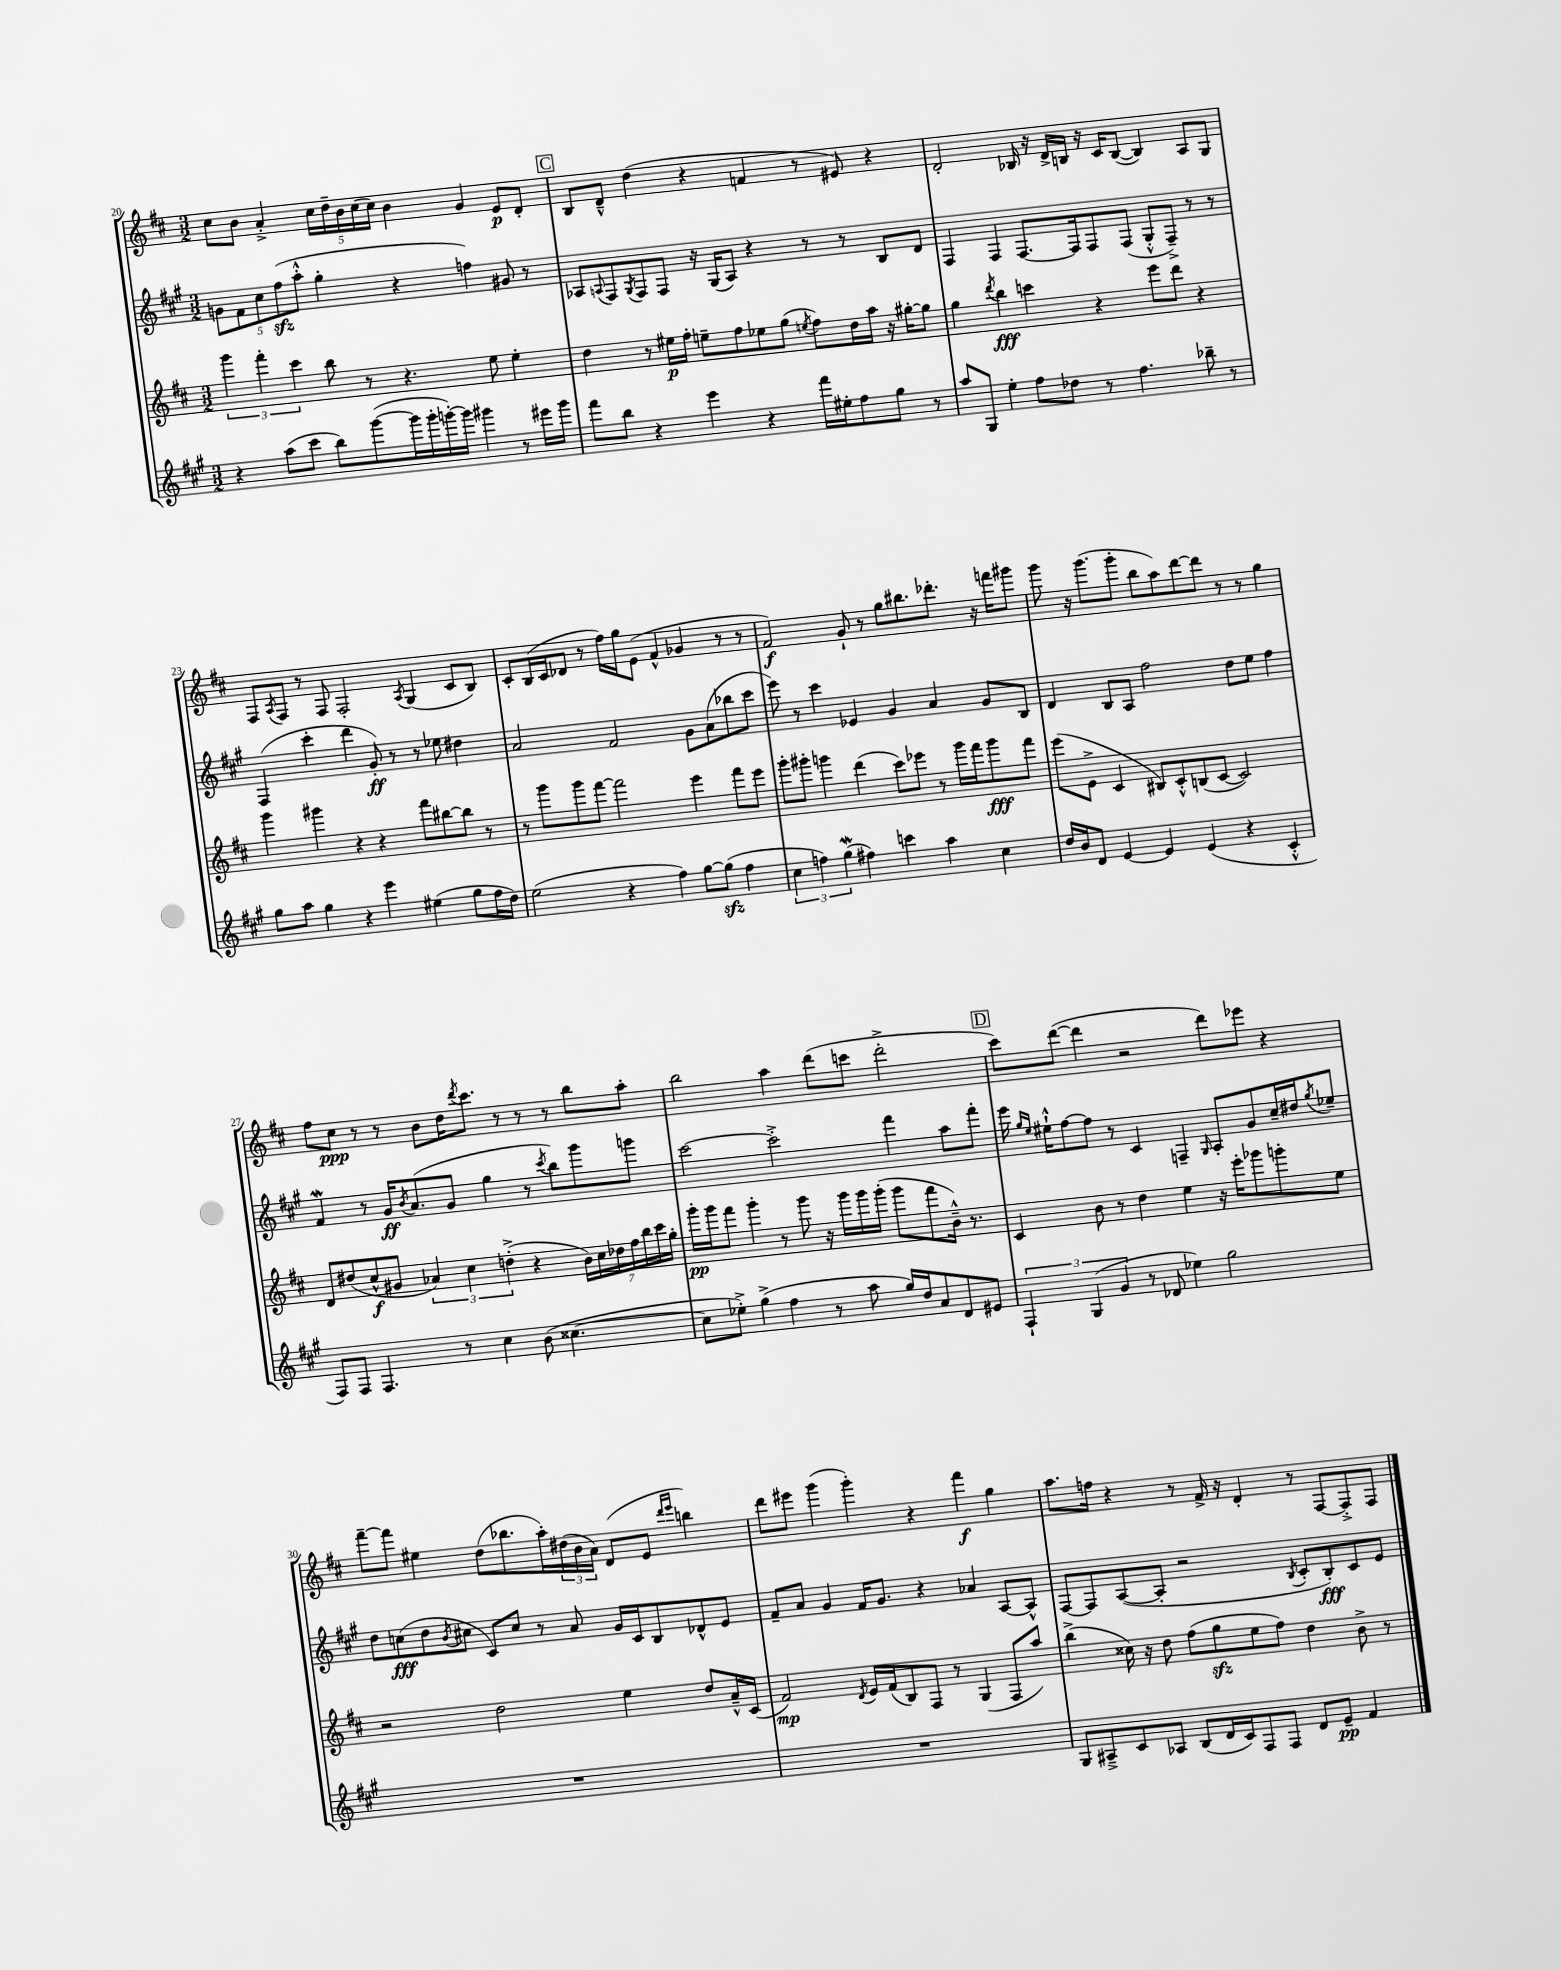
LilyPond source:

<<
\new StaffGroup <<
\new Staff = "s0" {
    \clef treble \key d \major \numericTimeSignature \time 3/2
    cis''8 b'8 a'4-.-> \tuplet 5/4 { cis''16 d''16-- b'16 cis''16( cis''16) } b'4 g'4 e'8\p d'8-. |
    \mark \markup { \box "C" } b8 d'8---^ d''4( r4 f'4 r8 eis'8) r4 |
    d'2-. bes16 r16 d'16-> b16 r16 cis'16 b8~( b4) a8 g8 |
    fis8 \acciaccatura { a8 } fis8 r8 fis8 fis2-. \acciaccatura { a8 } g4( cis'8 b8) |
    cis'8-. b16( cis'16 des'8 r8 fis''16) g''16 e'8( fis'4-^ ges'4 r8 r8 |
    fis'2\f) g'8-! r8 g''8 bis''8. des'''8.-. r16 f'''16 gis'''8 |
    g'''8 r16 g'''8.( g'''8-. b''8 a''8) d'''8~ d'''8 r8 r8 g''4 |
    fis''8 cis''8\ppp r8 r8 b'8 d''16 \acciaccatura { d'''8 } cis'''8. r8 r8 r8 b''8 a''8-. |
    b''2 a''4 d'''8( c'''8 d'''2-.-> |
    \mark \markup { \box "D" } cis'''8) d'''8~( d'''4 r2 d'''8) ees'''8 r4 |
    fis'''8~-- fis'''8 eis''4 d''8( bes''8. a''16-.) \tuplet 3/2 { dis''16( b'16 a'16) } d'8( e'8 \grace { d'''16 e'''16 } b''4) |
    d'''8 eis'''8 g'''4( g'''4-.) r4 fis'''4\f g''4 |
    a''8. f''16 r4 r8 fis'16-> r16 d'4-. r8 fis8~ fis8-.-> fis8 \bar "|." |
}
\new Staff = "s1" {
    \clef treble \key a \major \numericTimeSignature \time 3/2
    \tuplet 5/4 { g'8 fis'8 cis''8 fis''8\sfz( a''8-.-^ } gis''4-. r4 f''4) gis'8 r8 |
    \mark \markup { \box "C" } aes8 \appoggiatura { a8 } fis8 \acciaccatura { gis8 } fis8 fis8 r16 gis16( a8) r4 r8 r8 b8 d'8 |
    fis4 fis4 fis8.~ fis16 fis8 fis8( gis8-.-^ fis8--->) r8 r8 |
    fis4( cis'''4-. d'''4 gis'8-.\ff) r8 r8 ees''8 dis''4 |
    a'2 fis'2 gis'8 a'8( bes''8 cis'''8 |
    e'''8) r8 cis'''4 ees'4 gis'4 a'4 gis'8 b8 |
    d'4 b8 a8 fis''2 d''8 e''8 fis''4 |
    fis'4\mordent r8 gis'16\ff \acciaccatura { b'8 } a'8.( gis'8 gis''4 r8 \acciaccatura { cis'''8 } b''8) gis'''8 g'''8 |
    cis'''2~ cis'''2-.-> fis'''4 a''8 fis'''8-. |
    \mark \markup { \box "D" } e'''16 \grace { gis''16 e''16 } eis''16-!-^ fis''8~ fis''8 r8 cis'4 f4-- \grace { gis16 } a8-. gis'8 cis''16-- dis''16 \acciaccatura { gis''8 } ees''8-- |
    d''8 c''8\fff( d''8 \acciaccatura { b'8 } cis''8 cis'8) cis''8 r8 a'8 gis'16 cis'16 b8 des'8-^ e'8 |
    fis'8-- a'8 gis'4 fis'16 gis'8. r4 aes'4 a8~ a8-^ |
    fis8~ fis8 a8~( a8-. r2 \acciaccatura { b8 } cis'8-. b8-.\fff) cis'8 e'8 \bar "|." |
}
\new Staff = "s2" {
    \clef treble \key d \major \numericTimeSignature \time 3/2
    \tuplet 3/2 { g'''4 fis'''4-. cis'''4 } b''8 r8 r4. e''8 e''4-. |
    \mark \markup { \box "C" } d''4 r8 eis''16\p fis''16-. e''8-- fis''8 ees''8 g''8( \acciaccatura { e''8 } fis''8) d''16 a''16 r16 gis''16~-. gis''8 |
    g''4 \acciaccatura { d'''8 } b''4\fff c'''4 r4 e'''8 d'''8 r4 |
    g'''4 gis'''4 r4 r4 fis'''8 bis''8~ bis''8 r8 |
    r8 g'''8 g'''8 fis'''8~ fis'''2 e'''4 fis'''8 e'''8 |
    g'''8-. gis'''8-. g'''4 d'''4( cis'''8) ees'''8 r8 g'''16 fis'''16 g'''8\fff fis'''8 |
    e'''8( e'8-> cis'4 bis8) cis'8-.-^ b8( cis'8~ cis'2) |
    d'8 dis''8( cis''8-^\f gis'8 \tuplet 3/2 { aes'4) cis''4 d''4-.->( } r4 \tuplet 7/4 { b'16) cis''16 des''16 fis''16 b''16 cis'''16 g''16-. } |
    g'''16-.\pp g'''16 fis'''8 g'''4-. r8 g'''8 r16 g'''16 g'''16 g'''16-.( g'''8 fis'''8 b'16---^) r8. |
    \mark \markup { \box "D" } cis'4 b'8 r8 d''4 e''4 r16 e'''16-. ges'''8 g'''8-. e''8 |
    r2 d''2 e''4 d''8 a'16---^ cis'16( |
    fis'2\mp) \acciaccatura { d'8 } e'16 fis'16( b8) fis8 r8 g4( fis8 a''8) |
    b''4->( cisis''16) r16 d''8 fis''8( g''8\sfz e''8 fis''8) d''4 b'8-> r8 \bar "|." |
}
\new Staff = "s3" {
    \clef treble \key a \major \numericTimeSignature \time 3/2
    r4 a''8( cis'''8 b''8) gis'''8~( gis'''16 gis'''16-. g'''16~-.) g'''16 gis'''4 r8 eis'''16 gis'''16 |
    \mark \markup { \box "C" } fis'''8 b''8 r4 e'''4 r4 fis'''16 eis''16-. fis''8 gis''8 r8 |
    a''8 gis8 e''4-. fis''8 des''8 r8 fis''4. bes''8-- r8 |
    gis''8 a''8 gis''4 r4 e'''4 eis''4( gis''8 fis''16 d''16) |
    e''2( r4 fis''4) gis''8~ gis''8\sfz( fis''4 |
    \tuplet 3/2 { cis''4 f''4) gis''4\mordent( } fis''4) c'''4 a''4 cis''4 |
    d''16 b'16 d'8 e'4~ e'4 e'4( r4 cis'4-.-^ |
    fis8) fis8 fis4. r8 cis''4 b'8( cisis''4.~ |
    cisis''8 ees''8-.->) gis''4->( fis''4 r8 a''8 gis''16) d''16 a'8 d'8 eis'8 |
    \mark \markup { \box "D" } \tuplet 3/2 { fis4-! gis4( gis'4 } r8 des'8 ees''4) gis''2 |
    R1. |
    R1. |
    gis8 ais8---> cis'8 aes8 b8( d'16 cis'16) fis8 fis8 d'8 e'8--\pp fis'4 \bar "|." |
}
>>
>>
\layout { \context { \Score currentBarNumber = #20 } }
